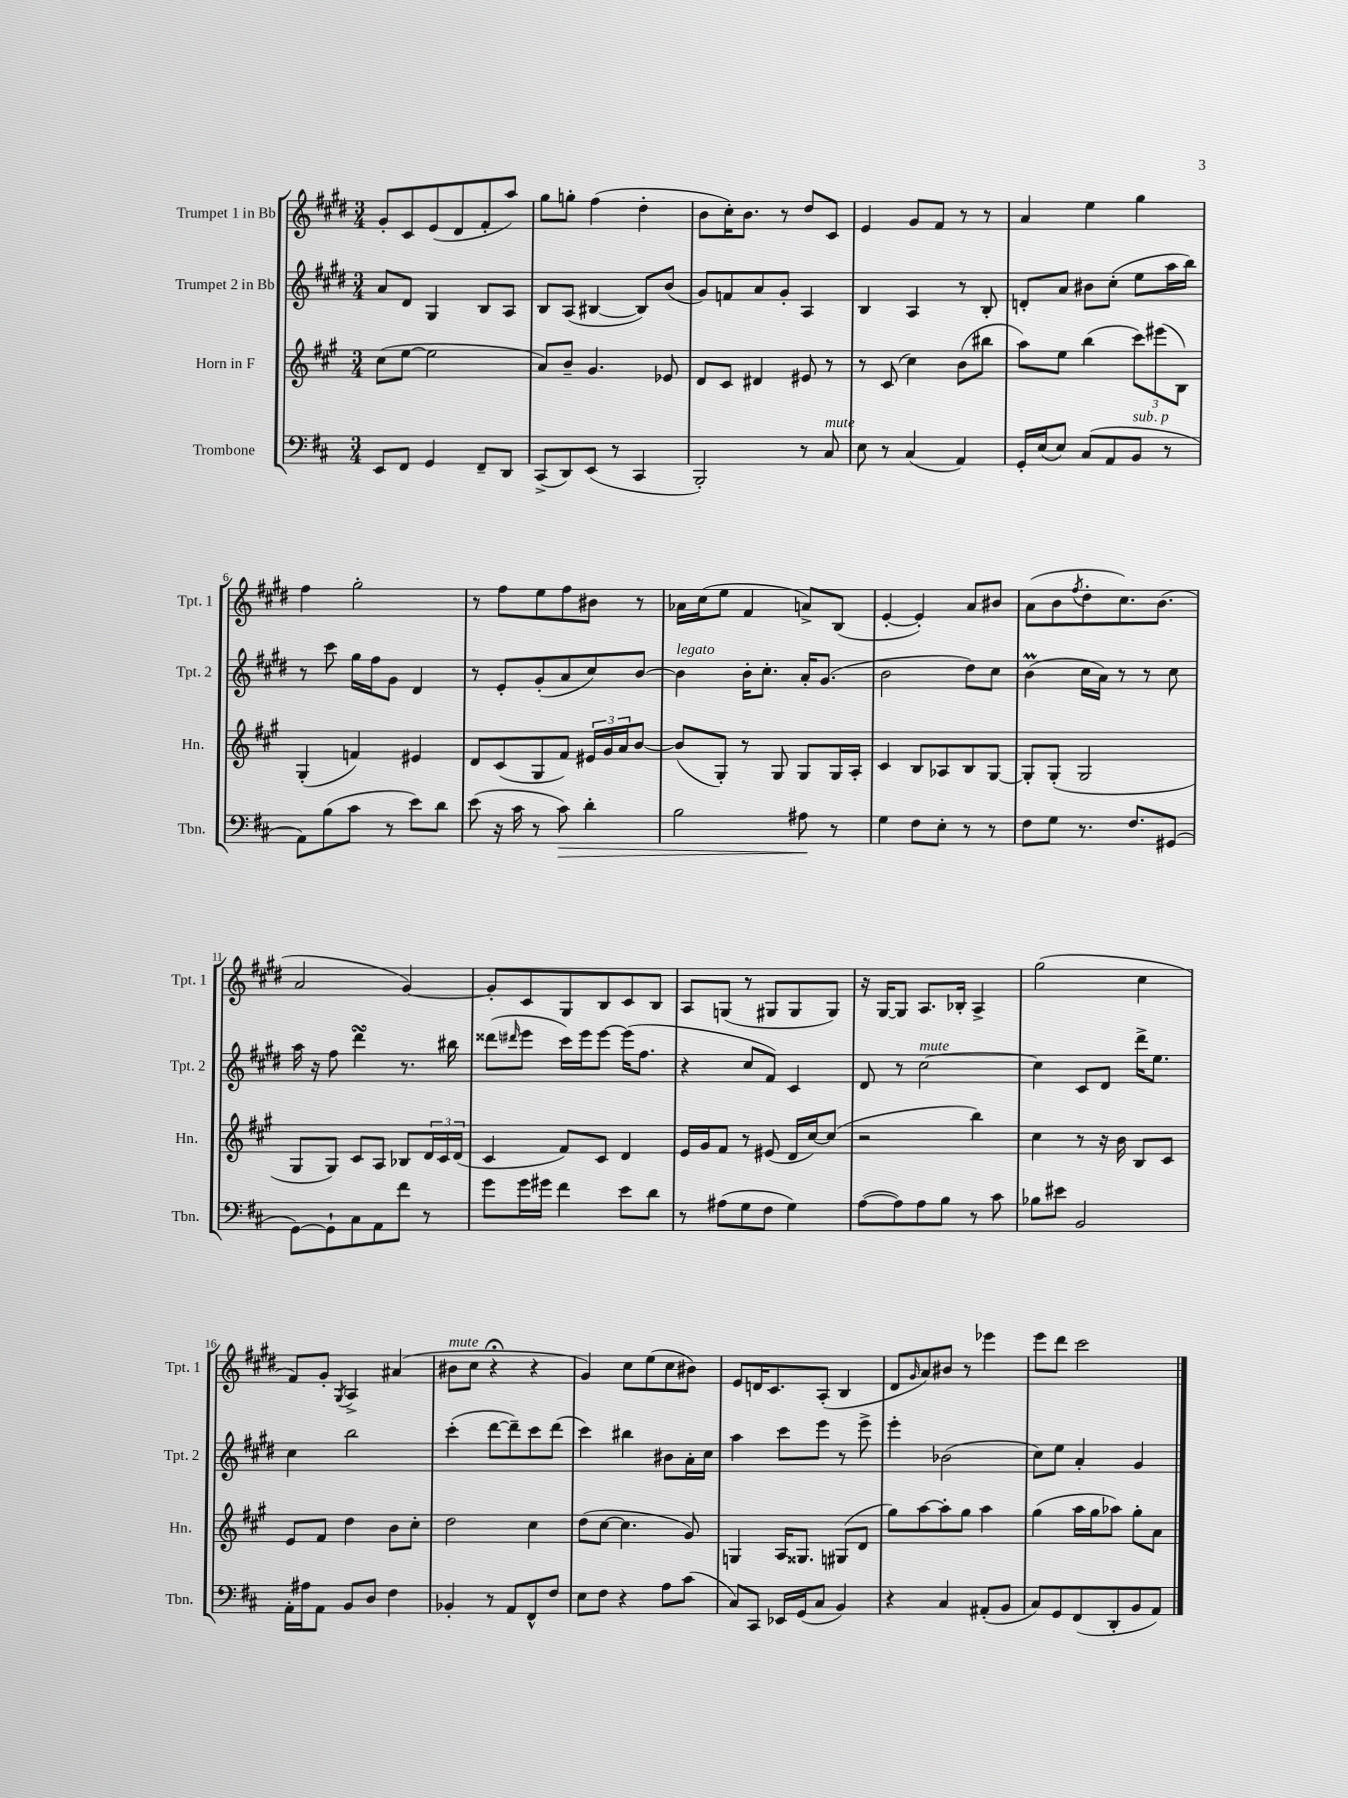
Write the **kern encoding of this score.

**kern	**kern	**kern	**kern
*staff4	*staff3	*staff2	*staff1
*clefF4	*clefG2	*clefG2	*clefG2
*k[f#c#]	*k[f#c#g#]	*k[f#c#g#d#]	*k[f#c#g#d#]
*M3/4	*M3/4	*M3/4	*M3/4
8EE	(8cc#	8a	8g#'
8FF#	[8ee	8d#	8c#
4GG	2ee]	4G#	(8e
.	.	.	8d#
8FF#~	.	8B	8f#'
8DD	.	8A	8aa)
=	=	=	=
(8CC#^	8a)	8B	8gg#
8DD)	8b~	(8A	8gg'
(8EE	4.g#	[4B#	(4ff#
8r	.	.	.
4CC#	.	8B#])	4dd#'
.	8e-	(8b	.
=	=	=	=
2BBB')	8d	8g#)	8b
.	8c#	8f	16cc#')
.	.	.	8.b
.	4d#	8a	.
.	.	8g#'	8r
8r	8e#	4A	8dd#
8C#	8r	.	8c#
=	=	=	=
8E	8r	4B	4e
8r	(8c#	.	.
(4C#	4cc#)	4A	8g#
.	.	.	8f#
4AA)	(8b	8r	8r
.	8bb#	8B'	8r
=	=	=	=
16GG'	8aa)	8d'	4a
(16E	.	.	.
8E)	8ee	8a	.
(8C#	(4bb	8b#	4ee
8AA	.	(8cc#'	.
8BB	12ccc#)	8ee	4gg#
.	(12eee#	.	.
8r	.	16aa	.
.	12B)	.	.
.	.	16bb)	.
=	=	=	=
8AA)	(4G#'	8r	4ff#
(8B	.	8ccc#	.
8c#	4f)	16gg#	2gg#'
.	.	16ff#	.
8r	.	8g#	.
8e)	4e#	4d#	.
8d	.	.	.
=	=	=	=
(8e	8d	8r	8r
16r	(8c#	8e'	8ff#
16c#	.	.	.
8r	8G#	(8g#'	8ee
8c#)	8f#)	8a	8ff#
4d'	24e#	8cc#)	8b#
.	24g#	.	.
.	24a	.	.
.	[8b	[8b	8r
=	=	=	=
2B	(8b]	4b]	16a-
.	.	.	(16cc#
.	8G#')	.	8ee
.	8r	16b'	4f#
.	.	8.cc#'	.
.	8G#	.	.
8A#	8G#	16a'	8a^)
.	.	(8.g#	.
8r	16G#	.	(8B
.	16A'	.	.
=	=	=	=
4G	4c#	2b	[4e'
8F#	8B	.	4e'])
8E'	8A-	.	.
8r	8B	8dd#)	8a
8r	[8G#	8cc#	8b#
=	=	=	=
8F#	8G#']	(4b	(8a
8G	(8G#'	.	8b
.	.	.	8qff#
8.r	2G#	16cc#	8dd#'
.	.	16a)	.
.	.	8r	8.cc#)
8.F#	.	.	.
.	.	8r	.
.	.	.	(8.b
(8GG#	.	8cc#	.
=	=	=	=
[8GG)	8G#	16aa	2a
.	.	16r	.
8GG`]	8G#)	8ff#	.
8C#	8c#	4ddd#	.
8AA	8A	.	.
8f#	8B-	8.r	[4g#)
8r	24d	.	.
.	24c#	.	.
.	.	16bb#	.
.	(24d	.	.
=	=	=	=
8g	4c#	(8ddd##	8g#']
.	.	16qqddd#	.
16g	.	8eee	8c#
16g#	.	.	.
4f#	8f#)	16ccc#)	8G#
.	.	16eee	.
.	8c#	[8eee	8B
8e	4d	(16eee]	8c#
.	.	8.ff#	.
8d	.	.	8B
=	=	=	=
8r	16e	4r	8A
.	16g#	.	.
(8A#	8f#	.	(8G
8G	8r	8cc#	8r
8F#	(8e#	8f#)	8G#
4G)	16d	4c#	8G#
.	[16cc#)	.	.
.	(8cc#]	.	8G#)
=	=	=	=
([8A	2r	8d#	16r
.	.	.	[16G#
8A])	.	8r	8G#]
8A	.	[2cc#	8.A
8B	.	.	.
.	.	.	16B-'
8r	4bb)	.	4A^
8c#	.	.	.
=	=	=	=
8B-	4cc#	4cc#]	(2gg#
8e#	.	.	.
2BB	8r	8c#	.
.	16r	8d#	.
.	16b	.	.
.	8B	16ddd#^	4cc#
.	.	8.ee	.
.	8c#	.	.
=	=	=	=
16AA'	8e	4cc#	8f#)
16A#	.	.	.
8AA	8f#	.	8g#'
.	.	.	8qG#
8BB	4dd	2bb	4A^
8D	.	.	.
4F#	8b	.	(4a#
.	8cc#'	.	.
=	=	=	=
4BB-'	2dd	(4ccc#'	8b#
.	.	.	8cc#
8r	.	[8ddd#	4r;
8AA	.	8ddd#~])	.
8FF#^^	4cc#	8ccc#	4r
8F#	.	(8ddd#	.
=	=	=	=
8E	(8dd	4ccc#)	4g#)
8F#	[8cc#	.	.
4r	4.cc#]	4bb#	8cc#
.	.	.	(8ee
8A	.	8b#	8cc#
(8c#	8g#)	16a'	8b#)
.	.	16cc#	.
=	=	=	=
8C#)	4G	4aa	8e
8CC#	.	.	16d
.	.	.	8.c#
16EE-	16A	8ccc#	.
(16GG	8.G##	.	.
8C#	.	8eee	(8A'
4BB)	(8G#	8r	4B
.	8d	8eee^	.
=	=	=	=
4r	8gg#)	4eee'	8d#
.	.	.	16qqg#
.	[8aa	.	8a)
4C#	8aa']	(2b-	8b#
.	8gg#	.	8r
(8AA#'	4aa	.	4eee-
8BB	.	.	.
=	=	=	=
8C#)	(4gg#	8cc#)	8eee
8GG	.	8ee	8ddd#
(8FF#	16aa	4a'	2ccc#
.	16gg#	.	.
8DD'	8aa-)	.	.
8BB	8gg#'	4g#	.
8AA)	8a	.	.
==	==	==	==
*-	*-	*-	*-
